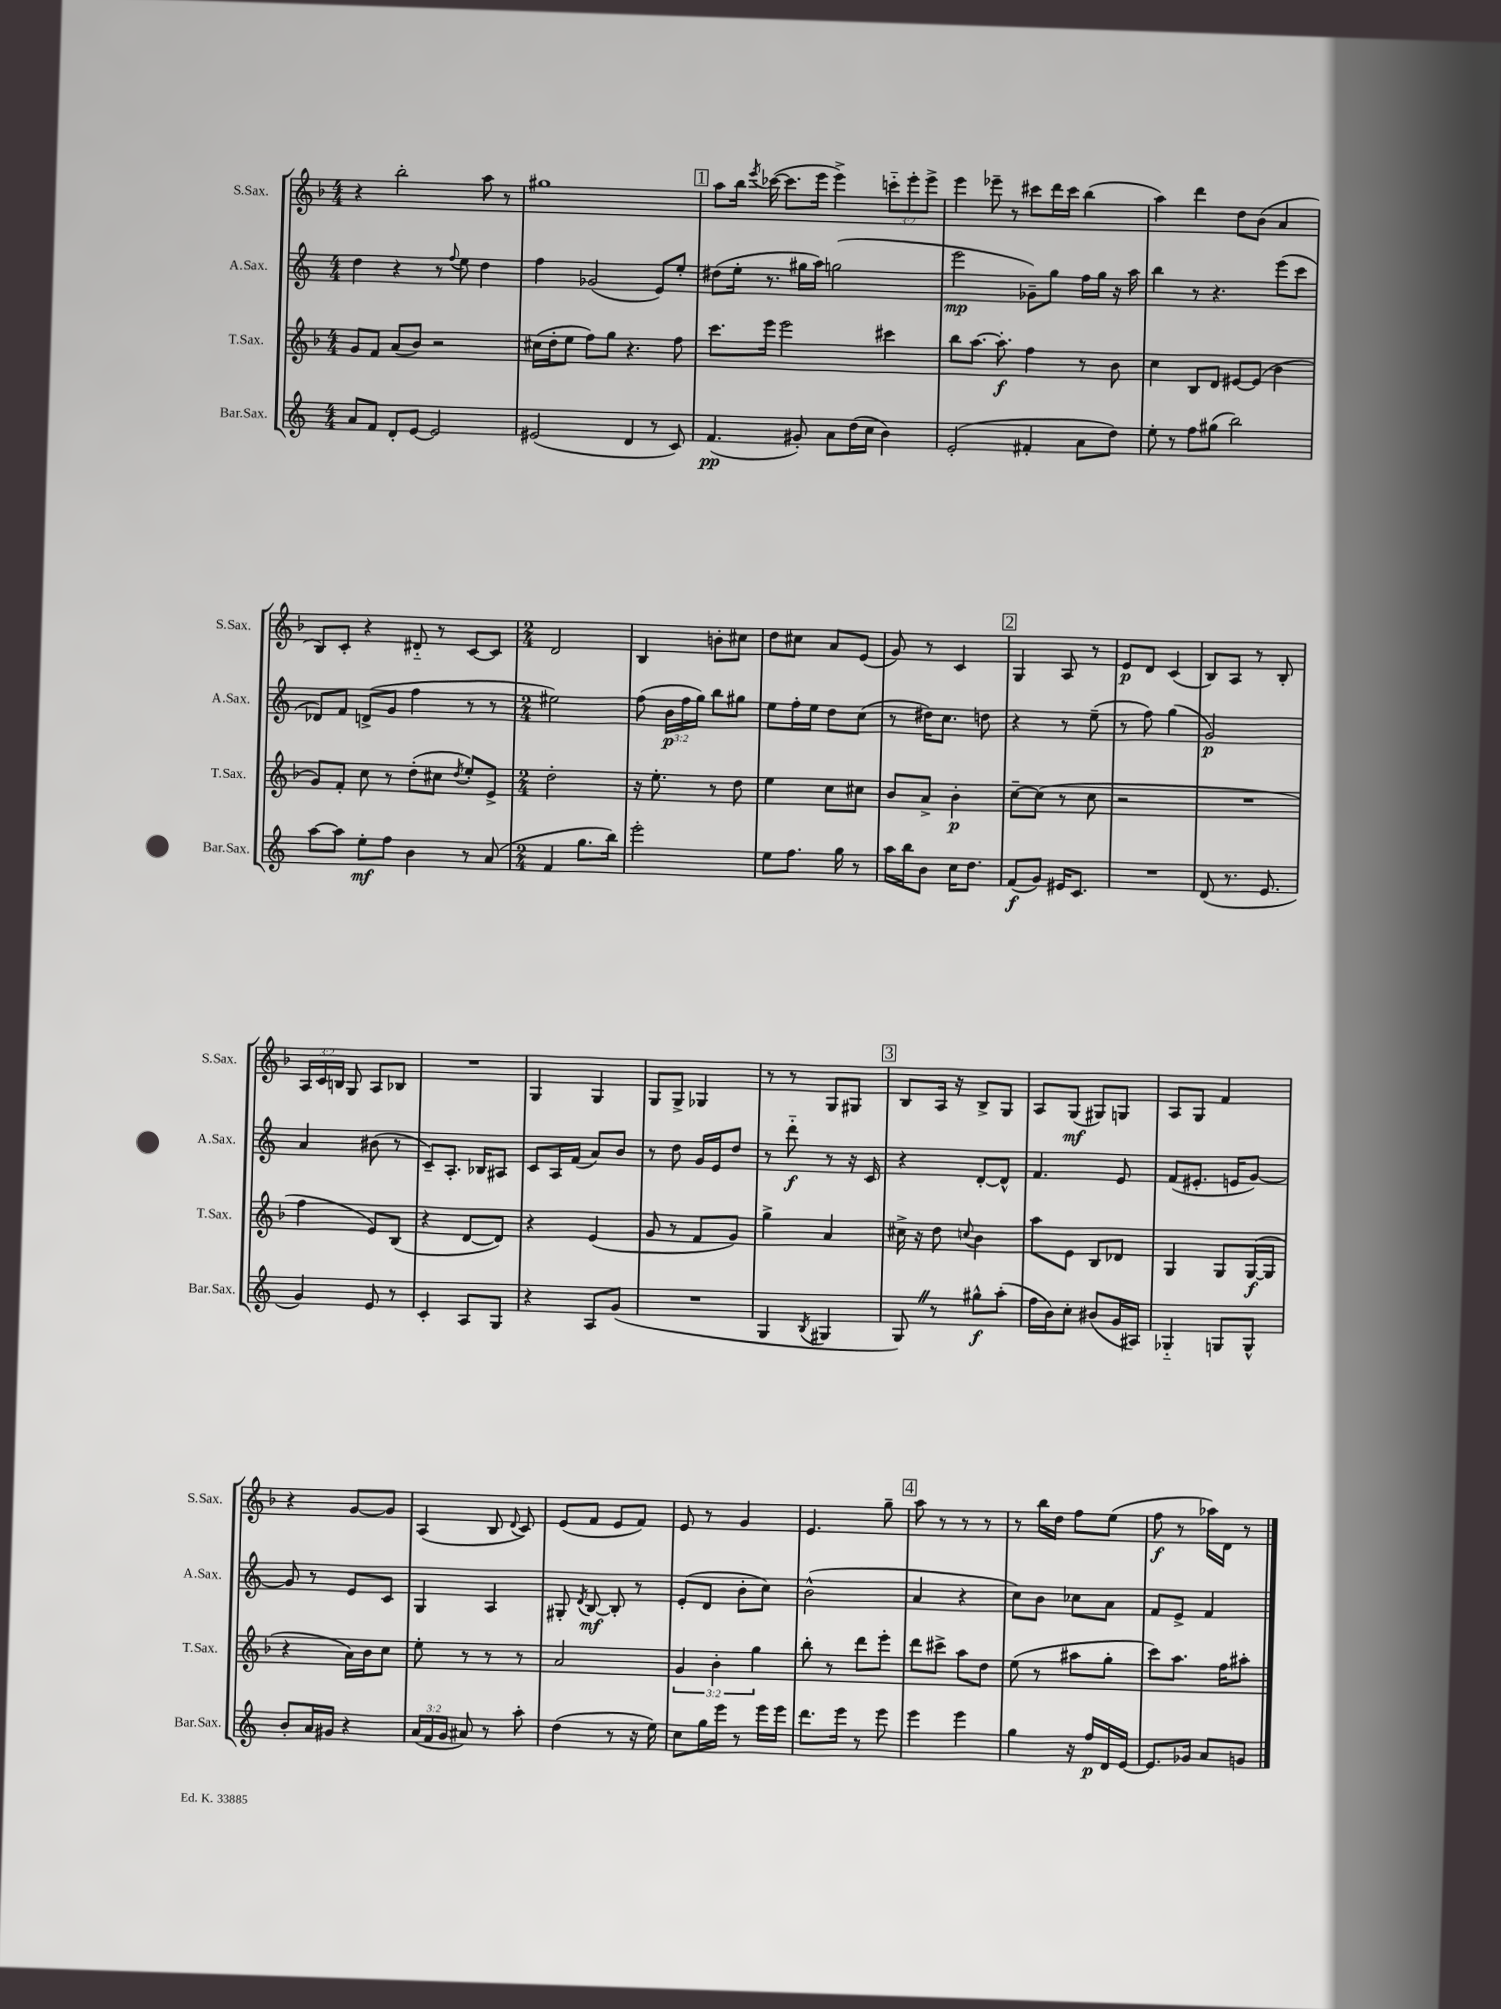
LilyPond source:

<<
\new StaffGroup <<
\new Staff = "s0" \with { instrumentName = "S.Sax." shortInstrumentName = "S.Sax." } {
    \clef treble \key f \major \numericTimeSignature \time 4/4 \override Staff.TupletNumber.text = #tuplet-number::calc-fraction-text
    \autoBeamOff r4 bes''2-. a''8 r8 |
    gis''1 |
    \mark \markup { \box "1" } a''8[ bes''16] \acciaccatura { e'''8 } ces'''16~( ces'''8.[ e'''16] e'''4->) \tuplet 3/2 { c'''8[-_ e'''8-. e'''8]-> } |
    e'''4 ees'''8-- r8 cis'''8[ d'''16 cis'''16] bes''4( |
    a''4) d'''4 d''8[ bes'8]( a'4 |
    bes8[) c'8]-. r4 dis'8-_ r8 c'8[~ c'8] |
    \numericTimeSignature \time 2/4 d'2 |
    bes4 b'8[-. cis''8] |
    d''8[ cis''8] a'8[ e'8]( |
    g'8) r8 c'4 |
    \mark \markup { \box "2" } g4 a8 r8 |
    e'8[\p d'8] c'4( |
    bes8[) a8] r8 bes8-. |
    \tuplet 3/2 { a16[ c'16 b16] } g8 a8[ bes8] |
    R2 |
    g4 g4 |
    g8[ g8]-> ges4 |
    r8 r8 g8[ gis8] |
    \mark \markup { \box "3" } bes8[ a16] r16 bes8[-> g8] |
    a8[ g8]\mf( gis8[) g8] |
    a8[ g8] f'4 |
    r4 g'8[~ g'8] |
    a4( bes8 \appoggiatura { d'8 } c'8) |
    e'8[( f'8] e'8[ f'8]) |
    e'8 r8 g'4 |
    e'4. g''8-- |
    \mark \markup { \box "4" } a''8 r8 r8 r8 |
    r8 bes''16[ d''16] f''8[ e''8]( |
    f''8\f r8 aes''16[) d'16] r8 \bar "|." |
}
\new Staff = "s1" \with { instrumentName = "A.Sax." shortInstrumentName = "A.Sax." } {
    \clef treble \key c \major \numericTimeSignature \time 4/4 \override Staff.TupletNumber.text = #tuplet-number::calc-fraction-text
    \autoBeamOff d''4 r4 r8 \appoggiatura { f''8 } e''8 d''4 |
    f''4 ges'2( e'8[) e''8]-. |
    \mark \markup { \box "1" } dis''8[( e''16]-. r8. gis''16[ a''16]) g''2( |
    e'''2\mp ges'8[--) g''8] f''16[ g''16] r16 a''16 |
    b''4 r8 r4. e'''8[( c'''8] |
    des'8[) f'8] d'8[->( g'8] f''4 r8 r8 |
    \numericTimeSignature \time 2/4 eis''2) |
    f''8( \tuplet 3/2 { b'16[\p f''16 g''16]) } b''8[ gis''8] |
    e''8[ f''16-. e''16] d''8[ c''8]( |
    r8 dis''16[) c''8.] d''8 |
    \mark \markup { \box "2" } r4 r8 e''8--( |
    r8 f''8) g''4( |
    g'2\p) |
    a'4 bis'8( r8 |
    c'8[--) a8.]-. bes16[ ais8] |
    c'8[ a16 f'16]( a'8[) b'8] |
    r8 d''8 g'16[ e'16 d''8] |
    r8 d'''8-_\f r8 r16 c'16 |
    \mark \markup { \box "3" } r4 d'8[~-. d'8]-^ |
    f'4. e'8 |
    f'8[( eis'8.]-. e'16[ g'8]~) |
    g'8 r8 e'8[ c'8] |
    g4 a4 |
    gis8-. \acciaccatura { d'8 } b8~\mf b8-. r8 |
    e'8[-.( d'8] b'8[-. c''8]) |
    b'2-^( |
    \mark \markup { \box "4" } a'4 r4 |
    c''8[) b'8] ces''8[ a'8] |
    f'8[ e'8]-> f'4 \bar "|." |
}
\new Staff = "s2" \with { instrumentName = "T.Sax." shortInstrumentName = "T.Sax." } {
    \clef treble \key f \major \numericTimeSignature \time 4/4 \override Staff.TupletNumber.text = #tuplet-number::calc-fraction-text
    \autoBeamOff g'8[ f'8] a'8[( bes'8]) r2 |
    cis''16[( d''16-. e''8] f''8[) g''8] r4. f''8 |
    \mark \markup { \box "1" } c'''8.[ e'''16] e'''2 cis'''4 |
    bes''8[ a''8.]~ a''8.-.\f f''4 r8 bes'8 |
    c''4 bes8[ d'8] eis'8[~ eis'8]( bes'4 |
    g'8[) f'8]-. c''8 r8 d''8[-.( cis''8] \acciaccatura { d''8 } e''8[-.) e'8]-> |
    \numericTimeSignature \time 2/4 d''2-. |
    r16 e''8.-. r8 d''8 |
    e''4 c''8[ cis''8] |
    bes'8[ a'8]-> bes'4-.\p |
    \mark \markup { \box "2" } c''8[~-- c''8]( r8 c''8 |
    r2 |
    R2 |
    f''4 e'8[) bes8]( |
    r4 d'8[~ d'8]) |
    r4 e'4( |
    g'8 r8 f'8[ g'8]) |
    g''4-> a'4 |
    \mark \markup { \box "3" } cis''16-> r16 d''8 \appoggiatura { c''8 } bes'4 |
    a''8[ e'8] bes8[ des'8] |
    g4 g8[ g16~\f( g16] |
    r4 a'16[) bes'16 c''8] |
    e''8-. r8 r8 r8 |
    a'2 |
    \tuplet 3/2 { g'4 bes'4-. g''4 } |
    bes''8-. r8 d'''8[ e'''8]-. |
    \mark \markup { \box "4" } d'''8[ cis'''8]-> a''8[ d''8] |
    e''8( r8 ais''8[ g''8]-. |
    c'''8[) a''8.] f''16[ ais''8]-. \bar "|." |
}
\new Staff = "s3" \with { instrumentName = "Bar.Sax." shortInstrumentName = "Bar.Sax." } {
    \clef treble \key c \major \numericTimeSignature \time 4/4 \override Staff.TupletNumber.text = #tuplet-number::calc-fraction-text
    \autoBeamOff a'8[ f'8] d'8[-. e'8]~ e'2 |
    eis'2( d'4 r8 c'8) |
    \mark \markup { \box "1" } f'4.\pp( gis'8-.) a'8[ d''16( c''16] b'4) |
    e'2-.( fis'4-. a'8[ d''8]) |
    e''8-. r8 f''8[ gis''8]( b''2) |
    a''8[~ a''8] e''8[-.\mf f''8] b'4 r8 a'8( |
    \numericTimeSignature \time 2/4 f'4 g''8.[ b''16]) |
    e'''2-. |
    e''8[ f''8.] g''16 r8 |
    a''16[ b''16 b'8] c''16[ d''8.] |
    \mark \markup { \box "2" } f'8[\f( g'8]) eis'16[ c'8.] |
    R2 |
    d'8( r8. e'8. |
    g'4) e'8 r8 |
    c'4-. a8[ g8] |
    r4 a8[ g'8]( |
    R2 |
    g4 \acciaccatura { b8 } gis4 |
    \mark \markup { \box "3" } g8) \once \override BreathingSign.text = \markup { \musicglyph "scripts.caesura.straight" } \breathe r8 gis''8[-^\f a''8]-.( |
    f''16[ b'16) c''8]-. bis'8[( g'16 ais16]) |
    ges4-_ g8[ g8]-^ |
    b'8[-. a'16 gis'16] r4 |
    \tuplet 3/2 { a'16[( f'16 g'16] } ais'8) r8 a''8-. |
    d''4( r8 r16 e''16) |
    c''8[ g''16 e'''16] r8 e'''16[ e'''16] |
    d'''8.[ e'''16] r8 e'''8 |
    \mark \markup { \box "4" } e'''4 e'''4 |
    g''4 r16 f''16[\p d'16 e'16]~ |
    e'8.[ ges'16] a'8[ g'8] \bar "|." |
}
>>
>>
\layout { \context { \Score \remove "Bar_number_engraver" } }
